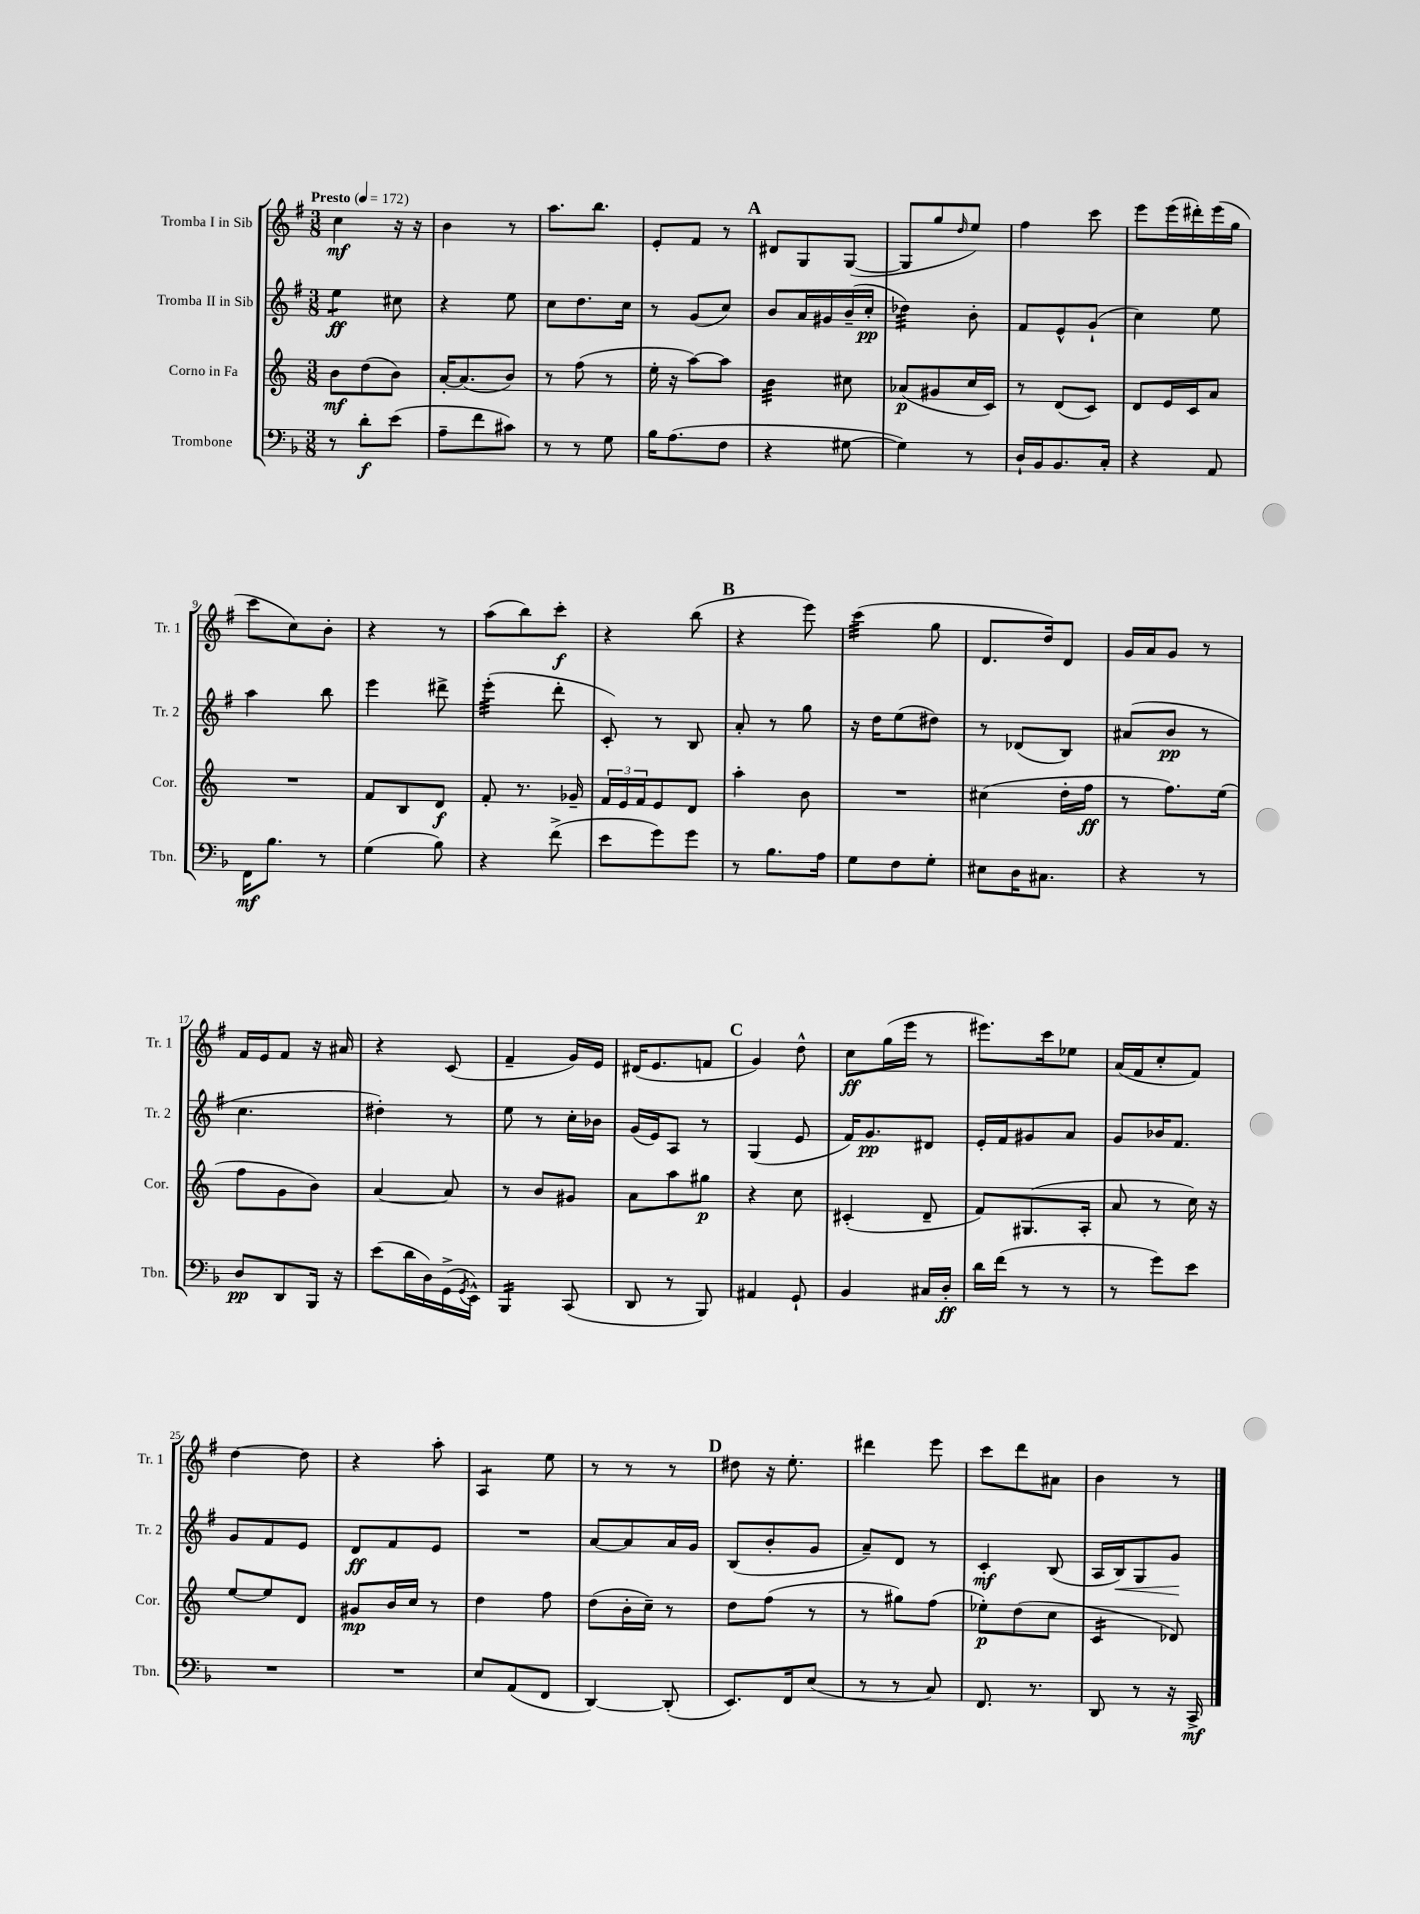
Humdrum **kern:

**kern	**kern	**kern	**kern
*staff4	*staff3	*staff2	*staff1
*clefF4	*clefG2	*clefG2	*clefG2
*k[b-]	*k[]	*k[f#]	*k[f#]
*M3/8	*M3/8	*M3/8	*M3/8
*MM172	*MM172	*MM172	*MM172
8r	8b	4ee	4cc
8d'	(8dd	.	.
(8e	8b)	8cc#	16r
.	.	.	16r
=	=	=	=
8A~	[16a'	4r	4b
.	(8.a]	.	.
8f	.	.	.
8c#)	8b)	8ee	8r
=	=	=	=
8r	8r	8cc	8.aa
8r	(8ff	8.dd	.
.	.	.	8.bb
8G	8r	.	.
.	.	16cc	.
=	=	=	=
16B-	16ee'	8r	8e'
(8.A	16r	.	.
.	[8aa)	(8g	8f#
8F	8aa]	8cc)	8r
=	=	=	=
4r	4b	8b	8d#
.	.	16a	8G
.	.	16g#	.
[8G#	8cc#	(16b~	([8G
.	.	16cc'	.
=	=	=	=
4G#])	(8a-	4dd-)	8G]
.	8g#	.	8gg
.	.	.	16qqdd
8r	16cc	8b'	8ee)
.	16c)	.	.
=	=	=	=
16D`	8r	8f#	4ff#
16BB-	.	.	.
8.BB-	(8d	8e^^	.
.	8c)	(8g`	8ccc
16C'	.	.	.
=	=	=	=
4r	8d	4cc)	8eee
.	16e	.	(16eee
.	16c	.	16ddd#')
8AA	8a	8ee	(16eee
.	.	.	16gg
=	=	=	=
16FF	4.r	4aa	8ccc
8.B-	.	.	.
.	.	.	8cc)
8r	.	8bb	8b'
=	=	=	=
(4G	8f	4eee	4r
.	8B	.	.
8B-)	8d	8ddd#^	8r
=	=	=	=
4r	8f'	(4eee'	(8aa
.	8.r	.	8bb)
(8f^	.	8ddd'	8ccc'
.	16g-~	.	.
=	=	=	=
8e	24f	8c')	4r
.	24e	.	.
.	24f	.	.
8g)	8e	8r	.
8g	8d	8B	(8bb
=	=	=	=
8r	4aa'	8a'	4r
8.B-	.	8r	.
.	8b	8gg	8eee)
16A	.	.	.
=	=	=	=
8G	4.r	16r	(4ccc
.	.	16dd	.
8F	.	(8ee	.
8G'	.	8dd#)	8gg
=	=	=	=
8E#	(4cc#	8r	8.d
16D	.	(8d-	.
8.C#	.	.	16dd)
.	16dd'	8B)	8d
.	16ff	.	.
=	=	=	=
4r	8r	(8a#	16g
.	.	.	16a
.	8.ff)	8b	8g
8r	.	8r	8r
.	(16ee	.	.
=	=	=	=
8D	8ff	4.cc	16f#
.	.	.	16e
8DD	8g	.	8f#
16BBB-	8b)	.	16r
16r	.	.	16a#
=	=	=	=
(8e	[4a	4dd#')	4r
16d	.	.	.
16D)	.	.	.
(16GG^	8a]	8r	(8c
8qGG	.	.	.
16EE^^)	.	.	.
=	=	=	=
4BBB-	8r	8ee	4f#~
.	8b	8r	.
(8CC	8g#	16cc'	16g)
.	.	16b-	16e
=	=	=	=
8DD	8a	(16g	(16d#
.	.	16e)	8.e
8r	8aa	8A	.
8BBB-)	8gg#	8r	8f
=	=	=	=
4AA#	4r	(4G	4g)
8GG`	8cc	8e	8dd^^
=	=	=	=
4BB-	(4c#'	16f#)	8cc
.	.	8.g	.
.	.	.	(16gg
.	.	.	16eee
16C#	8d~	8d#	8r
16D'	.	.	.
=	=	=	=
16d	8f)	16e'	8.eee#)
(16f	.	16f#	.
8r	(8.G#	8g#	.
.	.	.	16ccc
8r	.	8a	8ee-
.	16A'	.	.
=	=	=	=
8r	8a	8g	(16a
.	.	.	16f#
8g)	8r	16b-	8cc'
.	.	8.f#	.
8e	16cc)	.	8f#)
.	16r	.	.
=	=	=	=
4.r	[8ee	8g	[4dd
.	8ee]	8f#	.
.	8d	8e	8dd]
=	=	=	=
4.r	8g#	8d	4r
.	16b	8f#	.
.	16cc	.	.
.	8r	8e	8aa'
=	=	=	=
8E	4dd	4.r	4A
(8AA	.	.	.
8FF	8ff	.	8ee
=	=	=	=
[4DD)	(8dd	[8a	8r
.	16b'	8a]	8r
.	16cc~)	.	.
(8DD']	8r	16a	8r
.	.	16g	.
=	=	=	=
8.EE)	8dd	(8B	8dd#
.	(8ff	8b'	16r
16FF	.	.	8.ee'
(8E	8r	8g	.
=	=	=	=
8r	8r	8a~)	4ddd#
8r	8gg#)	8d	.
8C)	(8ff	8r	8eee
=	=	=	=
8.FF	8ee-')	4c'	8ccc
.	(8dd	.	8ddd
8.r	.	.	.
.	8cc	(8B	8a#
=	=	=	=
8DD	4c	16A	4b
.	.	16B)	.
8r	.	8G	.
16r	8d-)	8g	8r
16CC^	.	.	.
==	==	==	==
*-	*-	*-	*-
